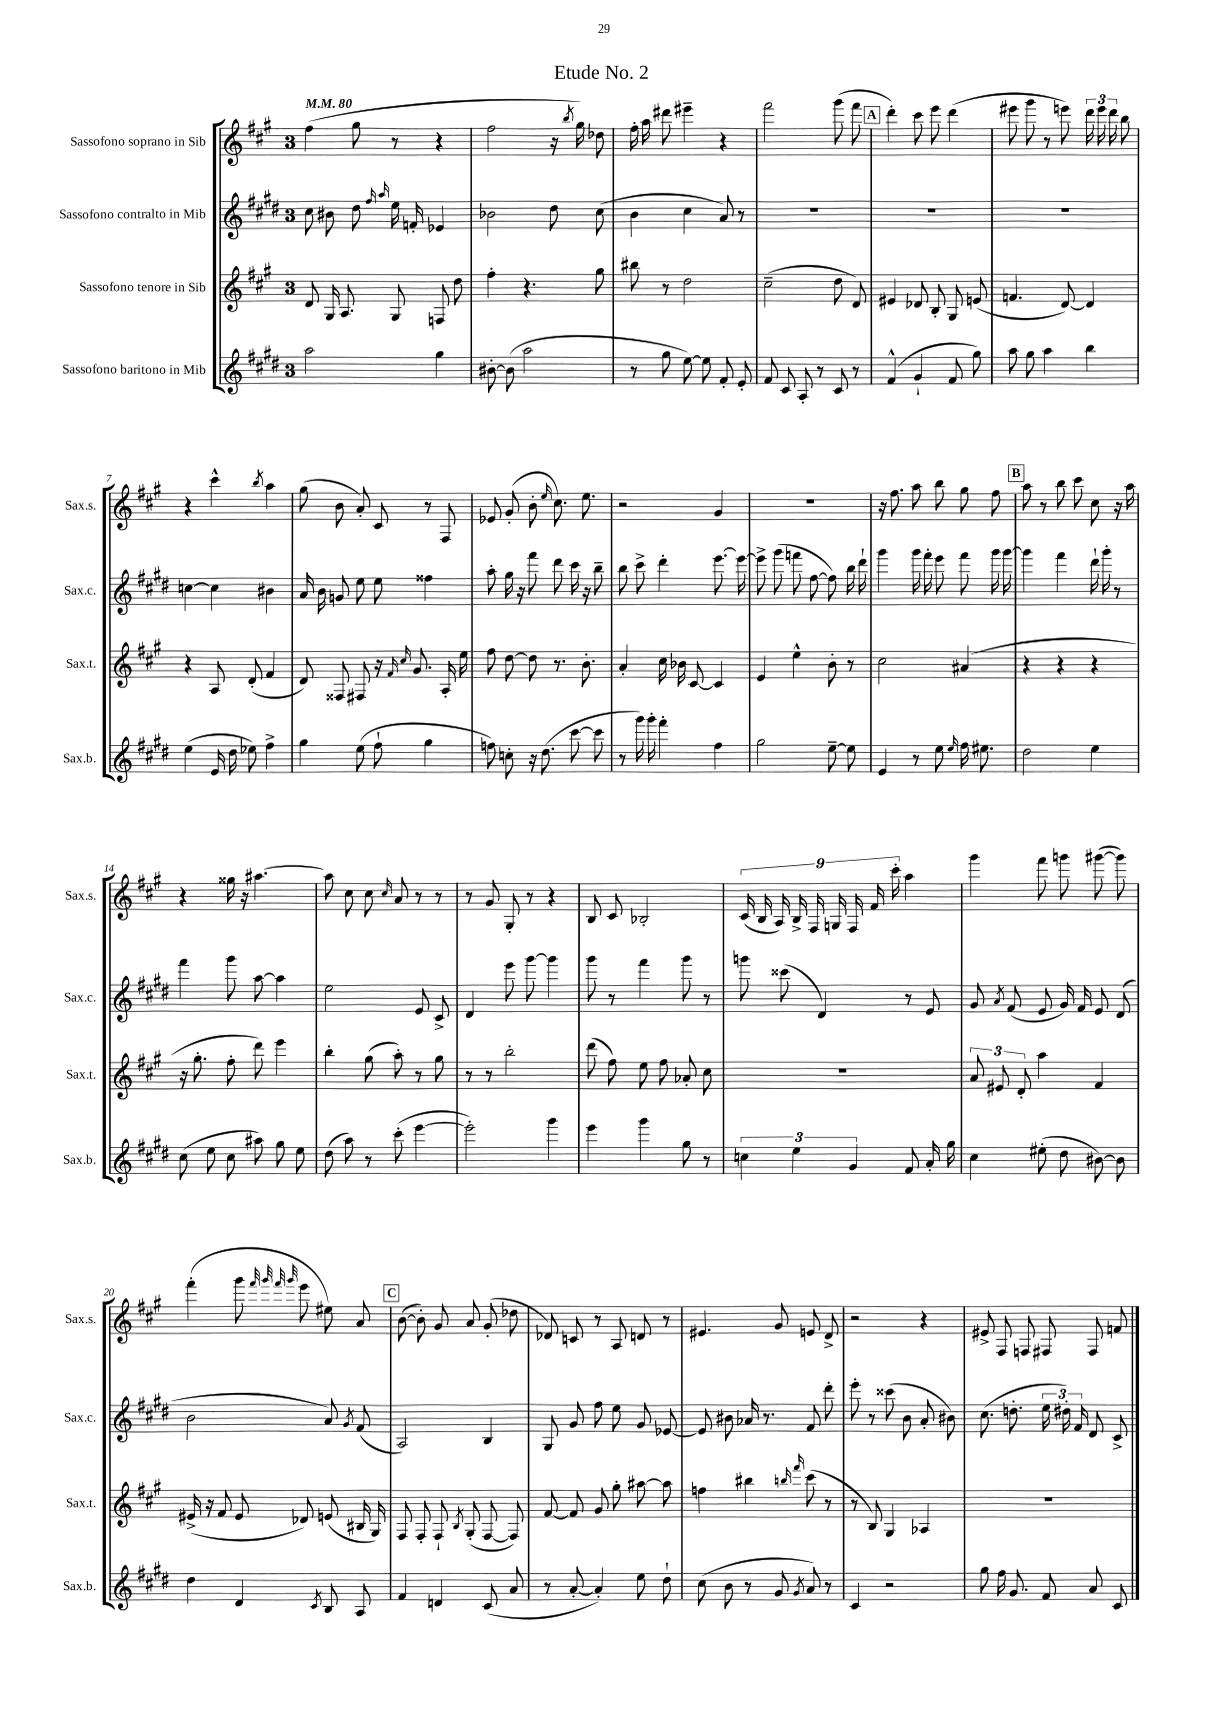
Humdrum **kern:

**kern	**kern	**kern	**kern
*staff4	*staff3	*staff2	*staff1
*clefG2	*clefG2	*clefG2	*clefG2
*k[f#c#g#d#]	*k[f#c#g#]	*k[f#c#g#d#]	*k[f#c#g#]
*M3/4	*M3/4	*M3/4	*M3/4
*MM80	*MM80	*MM80	*MM80
2aa\	8d/	8cc#\	(4ff#\
.	16G#/	8b#\	.
.	8.A/	.	.
.	.	8dd#\	8gg#\
.	.	16qqff#/	.
.	.	16qqaa/	.
.	8G#/	16ee\	8r
.	.	16f'/	.
4gg#\	8F/	4e-/	4r
.	8dd\	.	.
=	=	=	=
[8b#'\	4ff#'\	2b-\	2ff#\
(8b#\]	.	.	.
2aa\	4.r	.	.
.	.	8dd#\	16r
.	.	.	8qbb/
.	.	.	16gg#\)
.	8gg#\	(8cc#\	8dd-\
=	=	=	=
8r	8bb#\	4b\	16ff#'\
.	.	.	16aa\
8gg#\	8r	.	8ddd#\
[8ee\)	2dd\	4cc#\	4eee#~\
8ee\]	.	.	.
8f#'/	.	8a/)	4r
8e'/	.	8r	.
=	=	=	=
8f#/	(2cc#~\	2.r	2fff#\
8c#/	.	.	.
8A'/	.	.	.
8r	.	.	.
8c#/	8dd\	.	(8ggg#\
8r	8d/)	.	8fff#\
=	=	=	=
(4f#^^/	4e#/	2.r	4ddd'\)
4g#`/	8d-/	.	8ccc#\
.	8B'/	.	8eee\
8f#/	8G#/	.	(4ddd\
8gg#\)	(8e/	.	.
=	=	=	=
8aa\	4.f/	2.r	8eee#\
8gg#\	.	.	8ggg#\
4aa\	.	.	8r
.	[8d/)	.	8eee\)
4bb\	4d/]	.	24ddd\
.	.	.	24eee\
.	.	.	24ddd\
.	.	.	8bb\
=	=	=	=
(4ee\	4r	[4cc\	4r
16e/	8A/	4cc\]	4ccc#^^\
16dd#\	.	.	.
8ee-\)	(8d'/	.	.
.	.	.	8qbb/
4ff#^\	4f#/	4b#\	4aa\
=	=	=	=
4gg#\	8d/)	16a/	(8gg#\
.	.	16b\	.
.	8F##/	8g/	8b\
(8ee\	8F#/	8ee\	8a'/)
8ff#`\	16r	8ee\	8c#/
.	16qqf#/	.	.
.	16qqcc#/	.	.
.	8.g#/	.	.
4gg#\	.	4ff##\	8r
.	16A'/	.	8F#/
.	16ee\	.	.
=	=	=	=
8ff\)	8ff#\	8aa'\	8e-/
8cc'\	[8dd\	16gg#\	(8g#'/
.	.	16r	.
16r	8dd\]	8fff#\	8b'\
(8.dd#\	.	.	.
.	.	.	16qqee/
.	8.r	8ddd#\	8.cc#\)
[8ccc#\	.	16ccc#\	.
.	8.b'\	16r	8.ee\
8ccc#\]	.	8bb~\	.
=	=	=	=
8r	4a'/	8bb\	2r
16ggg#\)	.	8ccc#^\	.
16ggg#'\	.	.	.
4fff#'\	16cc#\	4ddd#'\	.
.	16b-\	.	.
.	[8c#/	.	.
4ff#\	4c#/]	[8.eee\	4g#/
.	.	16eee\_	.
=	=	=	=
2gg#\	4e/	8eee^\]	2.r
.	.	(8ggg#\	.
.	4ee^^\	8fff\	.
.	.	[8ff#\	.
[8ee~\	8b'\	8ff#\])	.
8ee\]	8r	16bb\	.
.	.	16ddd#`\	.
=	=	=	=
4e/	2cc#\	4ggg#\	16r
.	.	.	8.ff#\
8r	.	16ggg#\	8aa\
.	.	16fff#'\	.
8ee\	.	8eee\	8bb\
16qqee/	.	.	.
16ff#\	(4a#/	8fff#\	8gg#\
8.ee#\	.	.	.
.	.	16ggg#\	8ff#\
.	.	[16ggg#\	.
=	=	=	=
2dd#\	4r	4ggg#\]	8aa\
.	.	.	8r
.	4r	4fff#\	8bb\
.	.	.	8ccc#\
4ee\	4r	16ddd#`\	8cc#\
.	.	16ggg#'\	.
.	.	8r	16r
.	.	.	16aa\
=	=	=	=
(8cc#\	16r	4fff#\	4r
.	8.gg#'\	.	.
8ee\	.	.	.
8cc#\	8ff#'\	8ggg#\	16gg##\
.	.	.	16r
8aa#\)	8ddd\)	[8aa\	[4.aa#\
8gg#\	4eee\	4aa\]	.
8ee\	.	.	.
=	=	=	=
(8dd#\	4bb'\	2ee\	8aa#\]
8aa\)	.	.	8cc#\
8r	(8gg#\	.	8cc#\
.	.	.	16qqcc#/
(8ccc#'\	8aa'\)	.	8a/
[4eee\	8r	8e/	8r
.	8gg#\	8c#^/	8r
=	=	=	=
2eee'\])	8r	4d#/	8r
.	8r	.	8g#/
.	2bb'\	8eee\	8G#'/
.	.	[8ggg#\	8r
4ggg#\	.	4ggg#\]	4r
=	=	=	=
4eee\	(8ddd\	8ggg#\	8B/
.	8ff#\)	8r	8c#/
4ggg#\	8ee\	4fff#\	2B-'/
.	8ff#\	.	.
8gg#\	8a-'/	8ggg#\	.
8r	8cc#\	8r	.
=	=	=	=
6cc\	2.r	8ggg\	(18c#/
.	.	.	18B/
.	.	.	18A/)
.	.	(8ccc##\	.
6ee\	.	.	18B^/
.	.	.	18F#/
.	.	4d#/)	.
.	.	.	18G/
6g#/	.	.	18F#/
.	.	.	18f#/
.	.	.	18ccc#'\
8f#/	.	8r	4aa\
16a'/	.	8e/	.
16gg#\	.	.	.
=	=	=	=
4cc#\	12a/	8g#/	4ggg#\
.	12e#/	.	.
.	.	8qa/	.
.	.	(8f#/	.
.	12d'/	.	.
(8ee#'\	4aa\	8e/	8fff#\
8dd#\	.	16g#/)	8ggg\
.	.	16f#/	.
[8b#\)	4f#/	8e/	([8ggg#\
8b#\]	.	(8d#/	8ggg#\])
=	=	=	=
4dd#\	(16e#^/	2b\	(4fff#'\
.	16r	.	.
.	8f#/	.	.
4d#/	8e#/	.	8ggg#\
.	.	.	32qqfff#/
.	.	.	32qqggg#/
.	.	.	32qqfff#/
.	.	.	32qqggg#/
.	8d-/)	.	8eee\
8qc#/	.	.	.
8B/	(8e/	8a/)	8ee#\)
.	.	8qg#/	.
8A/	16B#/	(8f#/	8a/
.	16G#/)	.	.
=	=	=	=
4f#/	8F#/	2A/)	([8b\
.	8F#'/	.	8b'\])
4d/	8F#`/	.	8g#/
.	8qB/	.	.
.	(8G#'/	.	8a/
(8c#/	[8F#/	4B/	(8g#'/
8a/	8F#/])	.	8dd-\
=	=	=	=
8r	[8f#/	8G#/	8d-/)
[8a'/	8f#/]	8g#/	8c/
4a'/])	8g#/	8ff#\	8r
.	8gg#'\	8ee\	8A/
8ee\	[8aa#\	8g#/	8d/
8dd#`\	8aa#\]	[8e-/	8r
=	=	=	=
(8cc#\	4ff\	8e-/]	4.e#/
8b\	.	8b#\	.
8r	4bb#\	16a-/	.
.	.	8.r	.
8g#/	.	.	8g#/
.	16qqbb/	.	.
8qg#/	16qqfff#/	.	.
8a/)	(8ccc#\	8f#/	8e/
8r	8r	8ddd#'\	8d^/
=	=	=	=
4c#/	8r	8eee'\	2r
.	8B/)	8r	.
2r	4G#/	(8ccc##\	.
.	.	8b\	.
.	4A-/	8a'/	4r
.	.	8b#\)	.
=	=	=	=
8gg#\	2.r	(8.cc#\	8e#^/
16ff#\	.	.	8F#/
8.g#/	.	8.dd'\	.
.	.	.	8F/
8f#/	.	24ee\	8F#/
.	.	24dd#'\)	.
.	.	24f#/	.
8a/	.	8d#/	8F#/
8c#/	.	8c#^/	8f/
==	==	==	==
*-	*-	*-	*-
